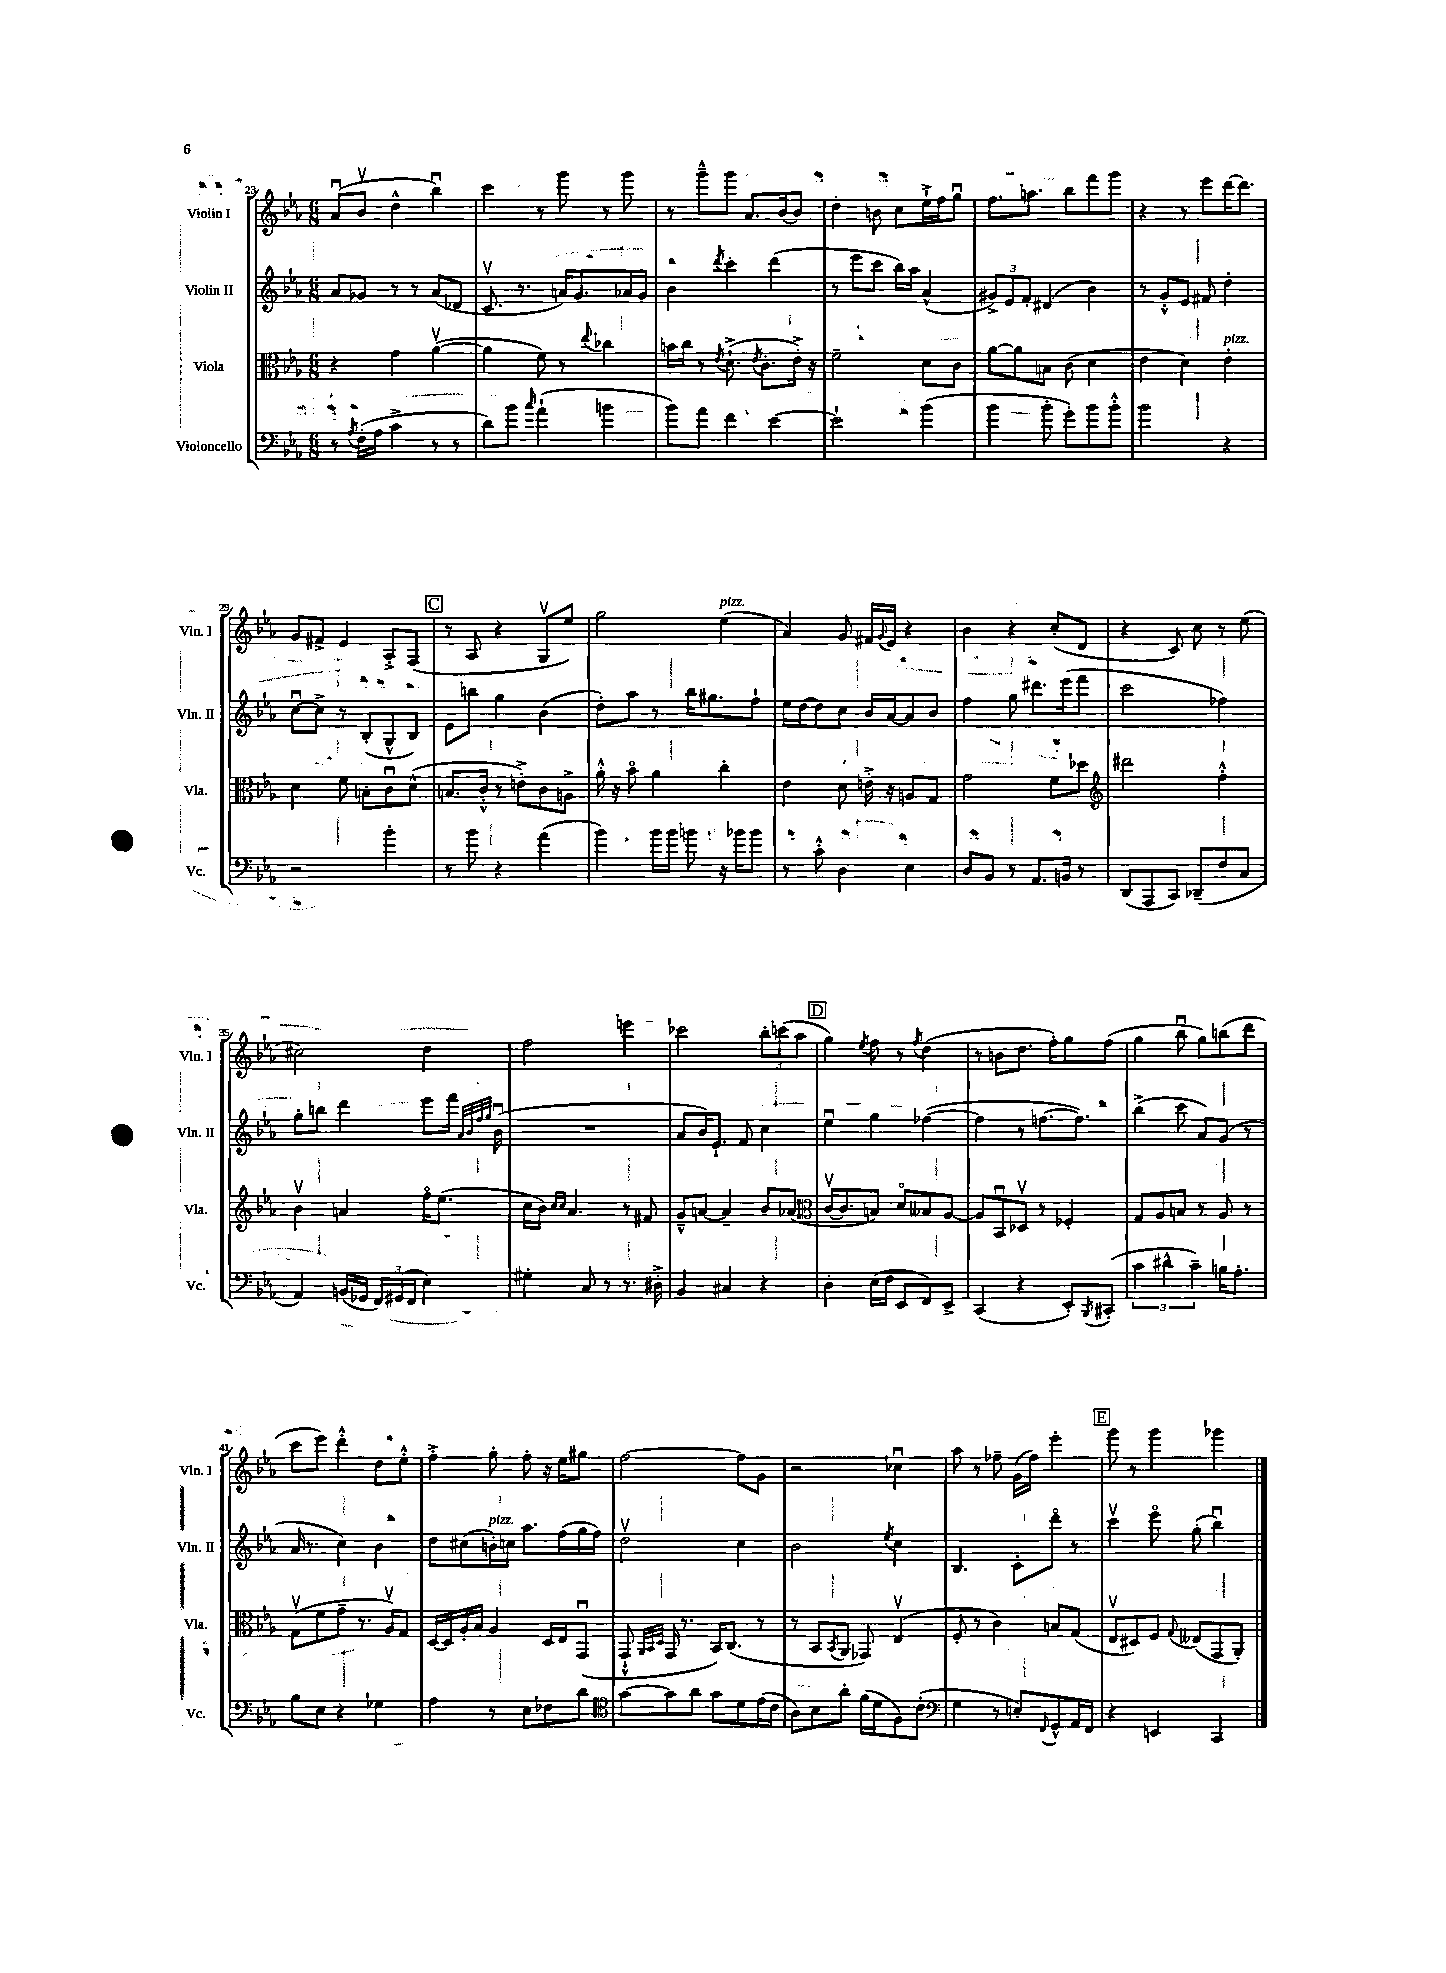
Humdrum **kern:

**kern	**kern	**kern	**kern
*part4	*part3	*part2	*part1
*staff4	*staff3	*staff2	*staff1
*I"Violoncello	*I"Viola	*I"Violin II	*I"Violin I
*I'Vc.	*I'Vla.	*I'Vln. II	*I'Vln. I
*clefF4	*clefC3	*clefG2	*clefG2
*k[b-e-a-]	*k[b-e-a-]	*k[b-e-a-]	*k[b-e-a-]
*M6/8	*M6/8	*M6/8	*M6/8
=23	=23	=23	=23
8r	4r	8a-/L	(8a-u/L
8qA-/	.	.	.
(16F'\LL	.	8g-X/J	8b-v/J
16A-\JJ	.	.	.
4c^\	4g\	8r	4dd^^\
.	.	8r	.
8r	([4a-v\	(8a-/L	4bb-u\)
8r	.	8d-X/J	.
=24	=24	=24	=24
8d\L)	4a-\]	8.cv/	4ccc\
8b-\J	.	.	.
.	.	8.r	.
16qqcc/	.	.	.
(4a-`\	8f\)	.	8r
.	8r	16an/KL)	8ggg\
.	.	8.g/	.
.	8qqee-/	.	.
4bn\	4cc-X\	.	8r
.	.	16a-X/L	8ggg\
.	.	16g/JJ	.
=25	=25	=25	=25
8b-\L)	16bn\LL	4b-\	8r
.	16cc\JJ	.	.
8a-\J	8r	.	8ggg~^^\L
.	8qe-/	8qddd/	.
4f\	(8.d`^\	4ccc'\	8ggg\J
.	.	.	8.a-/L
.	8qe-/	.	.
.	8.c'\L	.	.
[4e-\	.	(4ddd\	.
.	.	.	[16b-/k
.	16e-'^\Jk)	.	8b-/J]
.	16r	.	.
=26	=26	=26	=26
2e-`\]	2f~\	8r	4dd'\
.	.	8eee-\L	.
.	.	8ccc\J	8bn\
.	.	16bb-\LL)	8cc\L
.	.	16aa-\JJ	.
(4b-\	8d\L	(4a-^^/	16ee-`^\L
.	.	.	16ff\J
.	8c\J	.	8ggu\J
=27	=27	=27	=27
4b-\	[8a-\L	12g#X^/L)	8.ff\L
.	.	12e-/	.
.	8a-\]	.	.
.	.	12f'/J	.
.	.	.	8.aan\J
8b-'\	8Bn\J	(4d#X/	.
8g'\L)	(8c\	.	8bb-\L
8b-\	4d\	4b-\)	8fff\
8b-'^^\J	.	.	8ggg\J
=28	=28	=28	=28
2b-\	4e-\	8r	4r
.	.	8g'^^/L	.
.	4d\)	8e-/J	8r
.	.	8f#X/	8eee-\L
!	!LO:TX:a:i:t=pizz.	!	!
4r	4e-'\	4dd'\	[16ddd\K
.	.	.	8.ddd\J]
!!LO:LB:g=z
=29	=29	=29	=29
2r	4d\	[8ccu\L	8g/L
.	.	8cc^\J]	8f#X^/J
.	8f\	8r	4e-/
.	8Bn'\L	(8B-'/L	.
4b-'\	8cu\	8G^^/	8A-'^/L
.	(8d^^\J	8B-/J)	(8F/J
!!LO:REH:place=s1:t=C
=30	=30	=30	=30
8r	8.Bn/L	8e-\L	8r
8b-\	.	8bbn\J	8A-/
.	16c'^^/Jk	.	.
4r	8r	4gg\	4r
.	8en'^\L)	.	.
(4a-\	8c\	(4b-\	8Gv/L
.	8An^\J	.	8ee-/J)
=31	=31	=31	=31
4b-\)	16a-'^^\	8dd'\L)	2gg\
.	16r	.	.
.	8b-\	8aa-\J	.
16b-\LL	4a-\	8r	.
16b-\JJ	.	.	.
8bn\	.	16bb-\KL	.
.	.	8.gg#X\	.
!	!	!	!LO:TX:a:i:t=pizz.
16r	4cc'\	.	(4ee-\
16b-X\KL	.	.	.
8b-\J	.	8ff`\J	.
=32	=32	=32	=32
8r	4e-\	16ee-\LL	4a-/)
.	.	[16dd\J	.
8c'^^\	.	8dd\]	.
4D\	8d\	8cc\J	8g/
.	16en'^\	16b-/LL	16f#X/LL
.	.	.	8qqg/
.	16r	[16a-/J	16e-/JJ
4E-\	8An/L	8a-/]	4r
.	8G/J	8b-/J	.
=33	=33	=33	=33
8D/L	2g\	4ff\	4b-\
8BB-/J	.	.	.
8r	.	8gg\	4r
8.AA-/L	.	8.ddd#X\L	.
.	8f\L	.	(8cc'/L
16BBn/Jk	.	(16eee-\k	.
8r	8dd-X\J	8fff\J	8d/J
=34	=34	=34	=34
*	*clefG2	*	*
(8DD/L	2ddd#X\	2ccc\	4r
8AAA-/	.	.	.
8CC/J)	.	.	8c/)
(8DD-X~/L	.	.	8cc\
8F/	4ff'^^\	4ff-X\)	8r
8C/J	.	.	(8ee-\
!!LO:LB:g=z
=35	=35	=35	=35
4AA-/)	4b-v\	8gg'\L	2cc#X\)
.	.	8bbn\J	.
(16BBn/LL	4an/	4ddd\	.
16GG-X/JJ	.	.	.
24FF/LL)	.	.	.
(24GG#X/	.	.	.
24FF/JJ	.	.	.
4E-\)	16ff\KL	8eee-\L	4dd\
.	(8.ee-\J	.	.
.	.	16fff\Jk	.
.	.	32qqa-/LLL	.
.	.	32qqb-/	.
.	.	32qqff/	.
.	.	32qqgg/JJJ	.
.	.	(16b-u\	.
=36	=36	=36	=36
4G#X'\	16cc\LL	2.r	2ff\
.	16b-\JJ)	.	.
.	16qqcc/LL	.	.
.	16qqcc/JJ	.	.
.	4.a-/	.	.
8C/	.	.	.
8r	.	.	.
8.r	8r	.	4eeen\
.	8f#X/	.	.
16D#X'^\	.	.	.
=37	=37	=37	=37
4BB-/	8g~^^/L	8a-/L	2ccc-X\
.	[8an/J	16b-/K)	.
.	.	8.e-`/J	.
4C#X/	4a~/]	.	.
.	.	8f/	.
4r	8b-/L	4cc\	12bb-'\L
.	.	.	(12cccn\
.	(8a-X/J	.	.
.	.	.	12aa-\J
!!LO:REH:place=s1:t=D
=38	=38	=38	=38
*	*clefC3	*	*
4D'\	[16cv/KL	4ee-u\	4gg\)
.	8.c/]	.	.
.	.	.	8qee-/
(16E-\LL	8Bn/J)	4gg\	8ff\
16F\JJ	.	.	.
8EE-/L	8d/L	.	8r
.	.	.	8qff/
8FF/)	8B--X/	([4ff-X\	(4dd\
8EE-^/J	[8A-/J	.	.
=39	=39	=39	=39
(4CC/	8A-/L]	4ff-\]	8r
.	8BB-u/	.	8bn\L
4r	8D-Xv/J	8r	8.dd\J
.	8r	[8.ffn\L	.
.	.	.	16ff'\KL)
8EE-'/L)	4F-X'/	.	8gg\
.	.	8.ff\J])	.
8qBBB-/	.	.	.
(8CC#X'/J	.	.	(8ff\J
=40	=40	=40	=40
6c\	8G/L	(4bb-^\	4gg\
.	8A-/	.	.
6d#X^^\	.	.	.
.	8Bn/J	8ccc\	8bb-u\
6c~\)	.	.	.
.	8r	8a-/L)	8gg\L)
16Bn\KL	8A-/	(8g/J	(8bbn\
8.A-'\J	.	.	.
.	8r	8r	8ddd\J
!!LO:LB:g=z
=41	=41	=41	=41
8B-\L	(8Gv\L	16a-/	8ccc\L
.	.	8.r	.
8E-\J	8f\	.	8eee-\J)
4r	8g~\J	4cc\)	4ddd'^^\
.	8.r	.	.
4G-X\	.	4b-\	8dd\L
.	16A-v/KL)	.	.
.	8G/J	.	8ee-'^^\J
=42	=42	=42	=42
4A-\	[16D/LL	8dd\L	4ff'^\
.	16D/]	.	.
.	16A-'/	(8cc#X\	.
.	16B-/JJ	.	.
!	!	!LO:TX:a:i:t=pizz.	!
8r	4A-/	16bn'\L)	8gg'\
.	.	16ccn\JJ	.
8E-\L	.	8.aa-\L	8ff'\
8F-X\	16D/LL	.	16r
.	16E-/J	(16ff\L	16ee-\KL
8d\J	(8GGu/J	16gg\	8gg#X\J
.	.	16ff\JJ)	.
=43	=43	=43	=43
*clefC4	*	*	*
[8g\L	8GG`^^/	2ddv\	[2ff\
.	32qqAA-/LLL	.	.
.	32qqBB-/	.	.
.	32qqD/JJJ	.	.
8g\]	16GG/	.	.
.	8.r	.	.
8a-\J	.	.	.
8g\L	16BB-/KL)	.	.
.	(8.C/J	.	.
8d\	.	4cc\	8ff\L]
(16e-\L	8r	.	8g\J
16c\JJ	.	.	.
=44	=44	=44	=44
8A-\L)	8r	2b-\	2r
8B-\	8BB-/L	.	.
.	8qBB-/	.	.
8a-'\J	8AA-/J	.	.
(16f\LL	8GG-X/)	.	.
16d\J	.	.	.
.	.	8qee-/	.
8F\)	(4E-v/	4cc\	4cc-Xu\
(8c'\J	.	.	.
=45	=45	=45	=45
*clefF4	*	*	*
4G\	8F'/	4.B-/	8aa-\
.	8r	.	8r
8r	4c\)	.	8ff-X~\
8En'/L)	.	8c'\L	(16g\LL
.	.	.	16ff-\JJ)
8qqFF/	.	.	.
8GG^^/	8Bn/L	8ddd\J	4eee-'\
16AA-/L	(8G/J	8r	.
16FF/JJ	.	.	.
!!LO:REH:place=s1:t=E
=46	=46	=46	=46
4r	8E-v/L	4cccv\	8ggg\
.	8D#X/)	.	8r
4EEn/	8F/J	8eee-\	4ggg\
.	8qqG/	.	.
.	(8E--X/L	(8gg'\	.
4CC/	8GG/	4bb-u\)	4ggg-X\
.	8AA-'/J)	.	.
==	==	==	==
*-	*-	*-	*-
